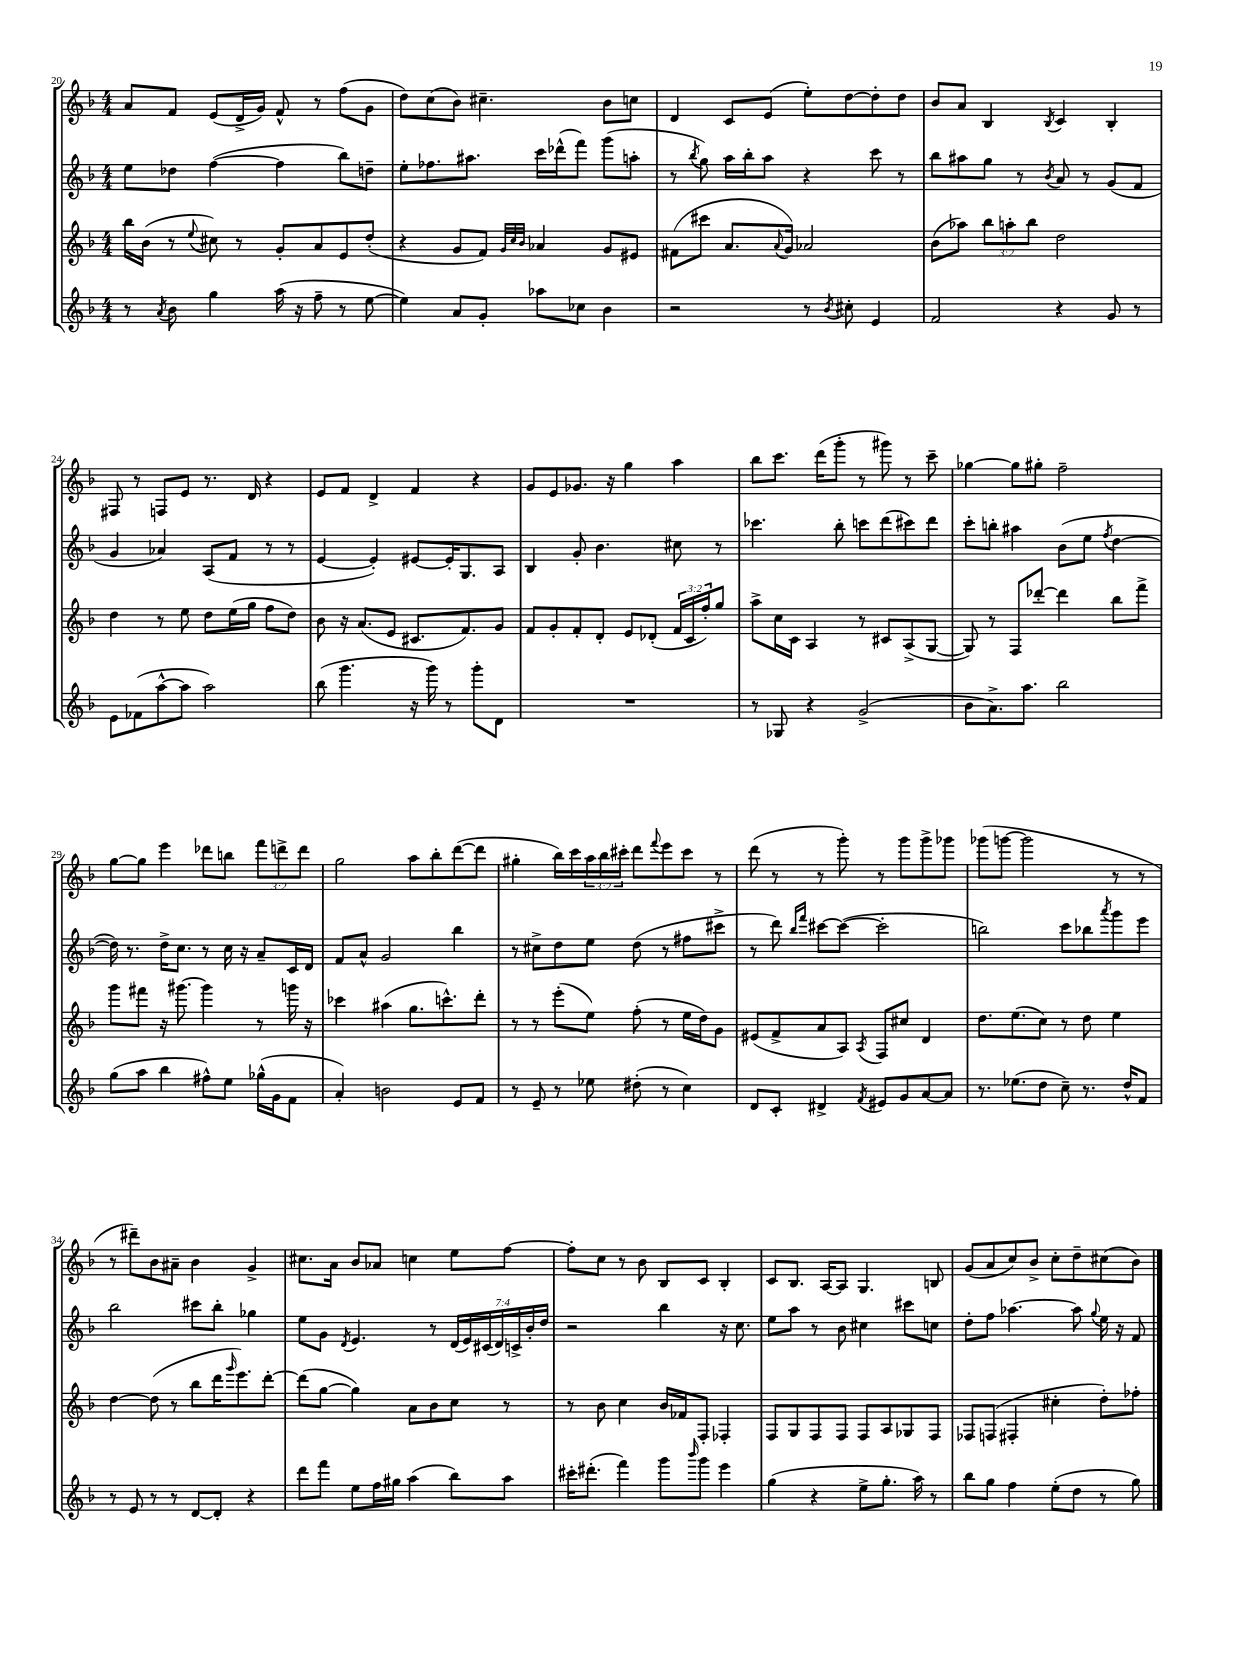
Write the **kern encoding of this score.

**kern	**kern	**kern	**kern
*staff4	*staff3	*staff2	*staff1
*clefG2	*clefG2	*clefG2	*clefG2
*k[b-]	*k[b-]	*k[b-]	*k[b-]
*M4/4	*M4/4	*M4/4	*M4/4
8r	16bb-\LL	8ee\L	8a/L
.	(16b-\JJ	.	.
8qa/	.	.	.
8b-\	8r	8dd-\J	8f/J
.	8qqee/	.	.
4gg\	8cc#\)	([4ff\	(8e/L
.	8r	.	16d^/L
.	.	.	16g/JJ)
(16aa\	8g'/L	4ff\]	8f^^/
16r	.	.	.
8ff~\	8a/	.	8r
8r	8e/	8bb-\L)	(8ff\L
[8ee\	(8dd'/J	8dd~\J	8g\J
=	=	=	=
4ee\])	4r	8ee'\L	8dd\L)
.	.	8.ff-\	(8cc\
8a/L	8g/L	.	8b-\J)
.	.	8.aa#\J	.
8g'/J	8f/J)	.	4.cc#~\
.	32qqg/LLL	.	.
.	32qqcc/	.	.
.	32qqb-/JJJ	.	.
8aa-\L	4a-/	16ccc\LL	.
.	.	(16ddd-^^\J	.
8cc-\J	.	8fff\J)	.
4b-\	8g/L	(8ggg\L	8b-\L
.	8e#/J	8aa'\J	8cc\J
=	=	=	=
2r	(8f#\L	8r	4d/
.	.	8qbb-/	.
.	8ccc#\J	8gg\)	.
.	8.a/L	16aa\LL	8c/L
.	.	16bb-'\J	.
.	.	8aa\J	(8e/J
.	8qqa/	.	.
.	16g/Jk)	.	.
8r	2a-/	4r	8ee'\L)
8qb-/	.	.	.
8cc#'\	.	.	[8dd\
4e/	.	8ccc\	8dd'\]
.	.	8r	8dd\J
=	=	=	=
2f/	(8b-\L	8bb-\L	8b-/L
.	8aa-\J)	8aa#\	8a/J
.	12bb-\L	8gg\J	4B-/
.	12aa'\	.	.
.	.	8r	.
.	12bb-\J	.	.
.	.	8qb-/	8qB-/
4r	2dd\	8a/	4c/
.	.	8r	.
8g/	.	(8g/L	4B-'/
8r	.	8f/J	.
=	=	=	=
8e\L	4dd\	4g/	8F#/
(8f-\	.	.	8r
[8aa^^\	8r	4a-/)	8F/L
8aa\]J	8ee\	.	8e/J
2aa\)	8dd\L	(8A/L	8.r
.	(16ee\L	8f/J	.
.	16gg\JJ	.	16d/
.	8ff\L	8r	4r
.	8dd\J)	8r	.
=	=	=	=
(8bb-\	8b-\	[4e/	8e/L
4.ggg\	16r	.	8f/J
.	(8.a/L	.	.
.	.	4e'/])	4d^/
.	8e/J	.	.
16r	8.c#/L	[8e#/L	4f/
16ggg\)	.	.	.
8r	.	16e#'/]K	.
.	8.f/)	8.G/	.
8ggg'\L	.	.	4r
8d\J	8g/J	8A/J	.
=	=	=	=
1r	8f/L	4B-/	8g/L
.	8g'/	.	8e/
.	8f'/	8g'/	8.g-/J
.	8d'/J	4.b-\	.
.	.	.	16r
.	8e/L	.	4gg\
.	(8d-'/J	.	.
.	24f/LL	8cc#\	4aa\
.	24c/	.	.
.	24ff'/J)	.	.
.	8gg/J	8r	.
=	=	=	=
8r	8aa^\L	4.ccc-\	8bb-\L
8G-/	16cc\L	.	8.ccc\J
.	16c\JJ	.	.
4r	4A/	.	.
.	.	.	(16ddd\LK
.	.	8bb-'\	8ggg'\J
(2g^/	8r	8ccc\L	8r
.	8c#/L	(8ddd\	8ggg#\)
.	(8A^/	8ccc#\)	8r
.	[8G/J	8ddd\J	8ccc~\
=	=	=	=
8b-\L	8G/])	8ccc'\L	[4gg-\
8.a^\)	8r	8bb'\J	.
.	8F/L	4aa#\	8gg-\]L
8.aa\J	.	.	.
.	[8ddd-'/J	.	8gg#'\J
2bb-\	4ddd-\]	(8b-\L	2ff~\
.	.	8ee\J	.
.	.	8qff/	.
.	8bb-\L	[4dd\	.
.	8fff^\J	.	.
=	=	=	=
(8gg\L	8ggg\L	16dd\])	[8gg\L
.	.	8.r	.
8aa\J	8fff#\J	.	8gg\]J
4bb-\	16r	16dd^\LK	4eee\
.	[8.ggg#\	8.cc\J	.
8ff#^^\L)	4ggg#\]	8r	8ddd-\L
8ee\J	.	16cc\	8bb\J
.	.	16r	.
(16gg-^^\LL	8r	8a~/L	12fff\L
16g\J	.	.	.
.	.	.	12ddd^\
8f\J	16ggg\	16c/L	.
.	.	.	12ddd\J
.	16r	16d/JJ	.
=	=	=	=
4a'/)	4ccc-\	8f/L	2gg\
.	.	8a^^/J	.
2b\	(4aa#\	2g/	.
.	8.gg\L	.	8aa\L
.	.	.	8bb-'\
.	8.ccc^^\)	.	.
8e/L	.	4bb-\	([8ddd\
8f/J	8ddd'\J	.	8ddd\]J
=	=	=	=
8r	8r	8r	4gg#'\
8e~/	8r	8cc#^\L	.
8r	(8eee'\L	8dd\	16bb-\LL)
.	.	.	16ccc\
8ee-\	8ee\J)	8ee\J	24aa\
.	.	.	24bb-\
.	.	.	24ccc#'\JJ
(8dd#'\	(8ff'\	(8dd\	8ddd\L
.	.	.	8qqfff/
8r	8r	8r	8eee\
4cc\)	16ee\LL	8ff#\L	8ccc#\J
.	16dd\J)	.	.
.	8g\J	8ccc#^\J	8r
=	=	=	=
8d/L	(8e#/L	8r	(8ddd\
8c'/J	8f^/	8ddd\)	8r
.	.	16qqbb-/LL	.
.	.	16qqfff/JJ	.
4d#^/	8a/	[8ccc#\L	8r
.	8A/J)	(8ccc#\_J	8ggg'\)
8qf/	8qA/	.	.
8e#/L	8F/L	2ccc#'\]	8r
8g/	8cc#/J	.	8ggg\L
[8a/	4d/	.	8ggg^\
8a/]J	.	.	8ggg-\J
=	=	=	=
8.r	8.dd\L	2bb\)	(8ggg-\L
.	.	.	[8ggg\J
(8.ee-\L	(8.ee\	.	.
.	.	.	2ggg\]
8dd\J	8cc\J)	.	.
8cc~\)	8r	8ccc\L	.
8.r	8dd\	8bb-\	.
.	.	8qaaa/	.
.	4ee\	8ggg\	8r
16dd^^/LK	.	.	.
8f/J	.	8eee\J	8r
=	=	=	=
8r	[4dd\	2bb-\	8r
8e/	.	.	8ddd#~\L)
8r	(8dd\]	.	8b-\
8r	8r	.	8a#~\J
[8d/L	8bb-\L	8ccc#\L	4b-\
8d'/]J	16ddd\K	8bb-'\J	.
.	16qqggg/	.	.
.	8.eee\)	.	.
4r	.	4gg-\	4g^/
.	[8ddd'\J	.	.
=	=	=	=
8ddd\L	(8ddd\]L	8ee\L	8.cc#\L
8fff\J	[8gg\J	8g\J	.
.	.	.	16a\Jk
.	.	8qd/	.
8ee\L	4gg\])	4.e/	8b-/L
16ff\L	.	.	8a-/J
16gg#\JJ	.	.	.
(4aa\	8a\L	.	4cc\
.	8b-\	8r	.
8bb-\L)	8cc\J	(28d/LL	8ee\L
.	.	28e/)	.
.	.	(28c#/	.
.	.	28d/)	.
8aa\J	8r	.	[8ff\J
.	.	28c^/	.
.	.	28b-'/	.
.	.	28dd/JJ	.
=	=	=	=
16ccc#'\LK	8r	2r	8ff'\]L
(8.ddd#'\J	.	.	.
.	8b-\	.	8cc\J
4fff\)	4cc\	.	8r
.	.	.	8b-\
8ggg\L	16b-/LL	4bb-\	8B-/L
.	16f-/J	.	.
16qqbbb-/	.	.	.
8ggg\J	8F'/J	.	8c/J
4eee\	4F-'/	16r	4B-'/
.	.	8.cc\	.
=	=	=	=
(4gg\	8F/L	8ee\L	8c/L
.	8G/	8aa\J	8.B-/J
4r	8F/	8r	.
.	.	.	[16A/LK
.	8F/J	8b-\	8A/]J
8ee^\L	8F/L	4cc#\	4.G/
8.gg'\J	8A/	.	.
.	8G-/	8ccc#\L	.
16aa\)	.	.	.
8r	8F/J	8cc\J	8B/
=	=	=	=
8bb-\L	8F-/L	8dd'\L	(8g/L
8gg\J	(8F/J	8ff\J	8a/
4ff\	4F#'/	[4.aa-\	8cc/)
.	.	.	8b-^/J
(8ee'\L	4cc#'\	.	8cc'\L
8dd\J	.	8aa-\]	8dd~\
.	.	8qqgg/	.
8r	8dd'\L)	16ee\	(8cc#\
.	.	16r	.
8gg\)	8ff-'\J	8f/	8b-\J)
==	==	==	==
*-	*-	*-	*-
